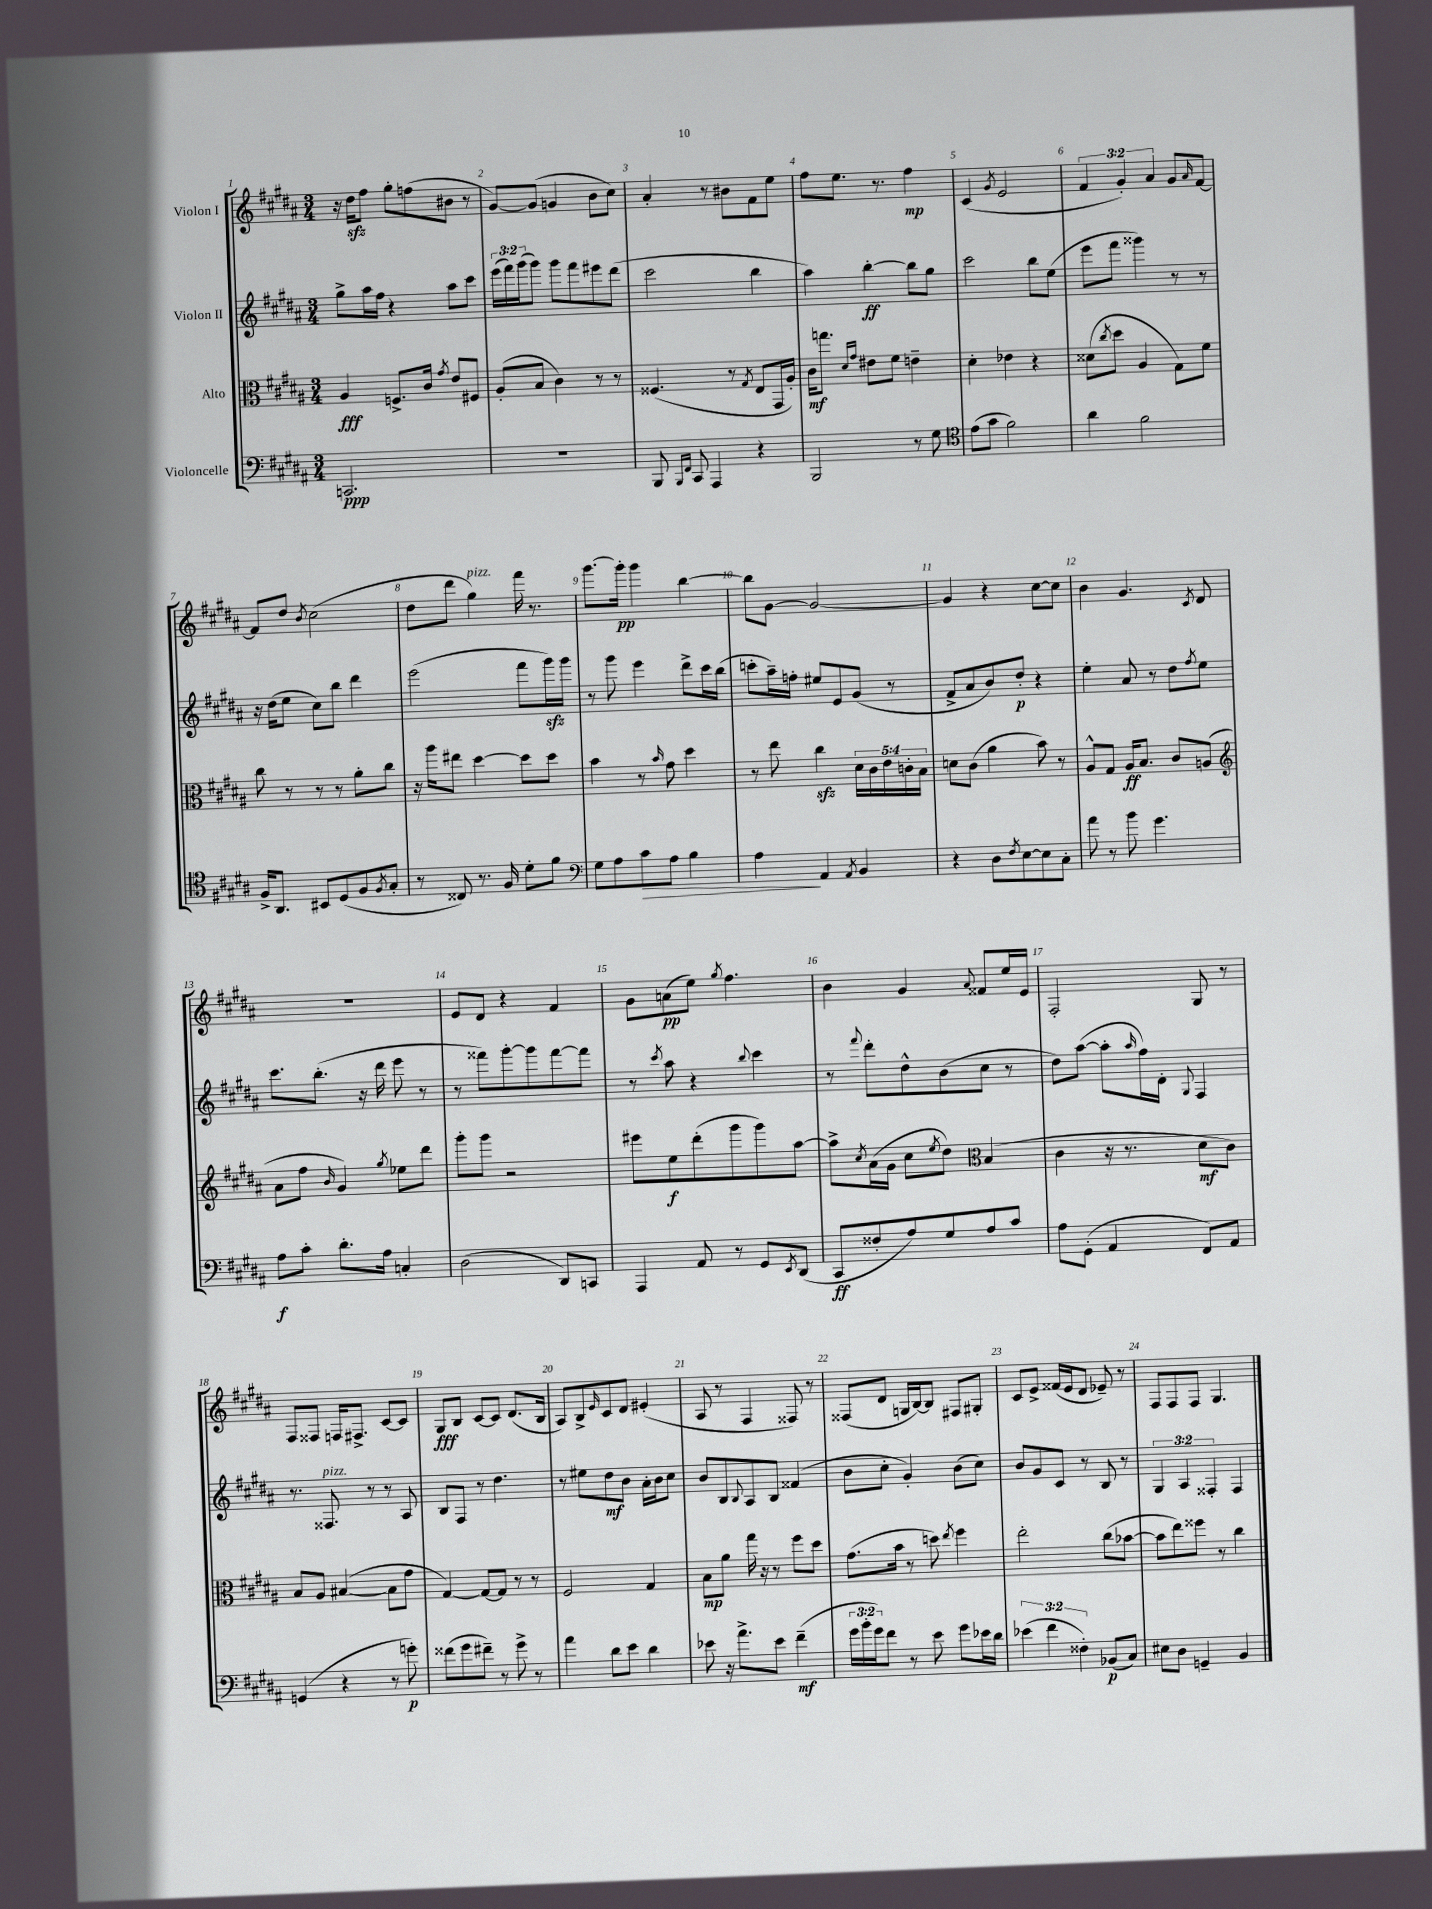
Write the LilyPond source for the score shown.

<<
\new StaffGroup <<
\new Staff = "s0" \with { instrumentName = "Violon I" } {
    \clef treble \key b \major \numericTimeSignature \time 3/4 \override Staff.TupletNumber.text = #tuplet-number::calc-fraction-text
    r16 dis''16\sfz fis''8 gis''8-. f''8( bis'8 r8 |
    gis'8~) gis'8( g'4 b'8 cis''8) |
    ais'4-. r8 bis'8 fis'8 e''8 |
    fis''8 e''8. r8. fis''4\mp |
    cis'4( \acciaccatura { gis'8 } e'2 |
    \tuplet 3/2 { fis'4 gis'4-.) ais'4 } gis'8 \grace { ais'16 } fis'8~ |
    fis'8 dis''8 \acciaccatura { b'8 } cis''2( |
    dis''8 dis'''8 gis''4^\markup { \italic "pizz." }) fis'''16 r8. |
    gis'''8.~ gis'''16-.\pp gis'''4 b''4~ |
    b''8 gis'8~ gis'2~ |
    gis'4 r4 cis''8~ cis''8 |
    b'4 gis'4. \acciaccatura { cis'8 } dis'8 |
    R2. |
    e'8 dis'8 r4 fis'4 |
    gis'8 a'8\pp( e''8) \acciaccatura { gis''8 } fis''4. |
    b'4 gis'4 \appoggiatura { ais'8 } fisis'8 e''16 e'16 |
    fis2-. gis8 r8 |
    fis8 fisis8 f16 fis8.-> cis'8~ cis'8 |
    gis8\fff b8 cis'8~ cis'8 dis'8.( b16 |
    ais8) b8-> \grace { e'16 } cis'8 dis'8 eis'4-.( |
    ais8 r8 fis4 fisis8) r8 |
    fisis8( dis'8 g16 b16~) b8 fis8 gis8-. |
    cis'8 e'8-> fisis'16( e'16 dis'8 ees'8--) r8 |
    fis8 fis8 fis8 gis4. \bar "|." |
}
\new Staff = "s1" \with { instrumentName = "Violon II" } {
    \clef treble \key b \major \numericTimeSignature \time 3/4 \override Staff.TupletNumber.text = #tuplet-number::calc-fraction-text
    gis''8-> ais''16 fis''16 r4 ais''8 cis'''8 |
    \tuplet 3/2 { e'''16( fis'''16) gis'''16( } gis'''8) gis'''8 fis'''8 eis'''8 dis'''8( |
    cis'''2 b''4 |
    ais''4) b''4~-.\ff b''8 gis''8 |
    cis'''2 b''8 e''8( |
    e'''8 fis'''8 gisis'''4) r8 r8 |
    r16 dis''16( e''8 cis''8) b''8 dis'''4 |
    e'''2( fis'''8 gis'''16\sfz) gis'''16 |
    r8 gis'''8 e'''4 dis'''8-> cis'''16 b''16( |
    c'''8-. ais''16--) f''16-. eis''8 e'8 gis'8( r8 |
    fis'8-> ais'8 b'8) dis''8-.\p r4 |
    e''4-. ais'8 r8 dis''8 \acciaccatura { fis''8 } e''8 |
    cis'''8. b''8.-.( r16 dis'''16 e'''8 r8 |
    r8 fisis'''8) gis'''8~-. gis'''8 fisis'''8~ fisis'''8 |
    r8 \acciaccatura { cis'''8 } ais''8 r4 \appoggiatura { b''8 } cis'''4 |
    r8 \appoggiatura { fis'''8 } dis'''8-. dis''8-^ b'8( cis''8 r8 |
    dis''8) ais''8~( ais''8-. \grace { ais''16 } fis''16) dis'16-. \appoggiatura { gis8 } fis4 |
    r8. fisis8.^\markup { \italic "pizz." } r8 r8 ais8 |
    b8 fis8 r8 dis''4. |
    r8 eis''8 dis''8\mf b'8 ais'16-. b'16 cis''8 |
    b'8 b8 \appoggiatura { b8 } ais8 b8 fisis'4( |
    b'8 cis''8-. gis'4-.) b'8( cis''8) |
    b'8 gis'8 cis'8 r8 b8 r8 |
    \tuplet 3/2 { gis4 ais4 fisis4-. } fisis4 \bar "|." |
}
\new Staff = "s2" \with { instrumentName = "Alto" } {
    \clef alto \key b \major \numericTimeSignature \time 3/4 \override Staff.TupletNumber.text = #tuplet-number::calc-fraction-text
    ais4\fff f8.-> cis'16 \acciaccatura { gis'8 } e'8 fis8 |
    ais8-.( b8 cis'4) r8 r8 |
    fisis4.( r8 \acciaccatura { gis8 } e8 gis,16 ais16-.) |
    cis'16\mf g''8. \grace { dis'16 gis'16 } eis'8 fis'8 e'4-- |
    dis'4-. ees'4 r4 |
    disis'8( \acciaccatura { cis''8 } dis''8 ais4 gis8) fis'8 |
    cis''8 r8 r8 r8 ais'8-. cis''8 |
    r16 ais''16 eis''8 dis''4~ dis''8 dis''8 |
    b'4 r8 \grace { b'16 } gis'8 dis''4 |
    r8 e''8 cis''4\sfz \tuplet 5/4 { dis'16 cis'16 e'16 c'16-. b16 } |
    d'8 cis'8( ais'4 b'8) r8 |
    ais8-^ gis8 ais16\ff b8. cis'8 a8( |
    \clef treble ais'8 fis''8 \grace { b'16 } gis'4) \acciaccatura { gis''8 } ees''8 dis'''8 |
    gis'''8-. gis'''8 r2 |
    eis'''8 e''8\f dis'''8-.( gis'''8 gis'''8) ais''8~ |
    ais''8-> \acciaccatura { cis''8 } ais'16( gis'16 cis''8 \acciaccatura { e''8 } dis''8) \clef alto b4( |
    cis'4 r16 r8. dis'8\mf cis'8) |
    b8 ais8 bis4~( bis8 gis'8 |
    gis4~) gis8~ gis8 r8 r8 |
    fis2 gis4 |
    b8\mp ais'8 gis''16 r16 r8 fis''8 dis''8 |
    gis'8.( b'16 r8 d''8) \acciaccatura { e''8 } fis''4 |
    e''2-. cis''8( bes'8~ |
    bes'8 e''8) fisis''8 r8 cis''4 \bar "|." |
}
\new Staff = "s3" \with { instrumentName = "Violoncelle" } {
    \clef bass \key b \major \numericTimeSignature \time 3/4 \override Staff.TupletNumber.text = #tuplet-number::calc-fraction-text
    c,2.\ppp |
    R2. |
    b,,8 \grace { b,,16 fis,16 } cis,8 ais,,4 r4 |
    b,,2 r8 gis8 |
    \clef tenor e'8( gis'8 fis'2) |
    ais'4 fis'2 |
    fis16-> ais,8. bis,8 dis8( fis8 \acciaccatura { fis8 } gis8-. |
    r8 cisis8) r8. fis16 dis'8-. fis'8 |
    \clef bass gis8 ais8 cis'8\> ais8 b4 |
    ais4\! ais,4 \acciaccatura { ais,8 } b,4 |
    r4 dis8 \acciaccatura { fis8 } e8~ e8 cis8-. |
    ais'8 r8 b'8 gis'4. |
    ais8\f cis'8-. dis'8.-. ais16 c4-. |
    dis2( dis,8) c,8 |
    ais,,4 ais,8 r8 gis,8 \acciaccatura { e,8 } dis,8( |
    cis,8\ff fisis8-. ais8) gis8 ais8 cis'8 |
    ais8 gis,8-.( ais,4 fis,8) ais,8 |
    g,4( r4 r8 g'8-.\p) |
    fisis'8( gis'8 fis'8--) r8 gis'8-> r8 |
    ais'4 dis'8 e'8 dis'4 |
    ees'8 r16 ais'8.-> ees'8 fis'4--\mf( |
    \tuplet 3/2 { gis'16 b'16-. gis'16) } fis'8 r8 e'8 gis'8 ees'16 dis'16 |
    \tuplet 3/2 { ees'4( fis'4 fisis4-.) } bes,8\p( cis8) |
    eis8 dis8 g,4-- b,4 \bar "|." |
}
>>
>>
\layout { \context { \Score \override BarNumber.break-visibility = ##(#f #t #t) barNumberVisibility = #all-bar-numbers-visible } }
